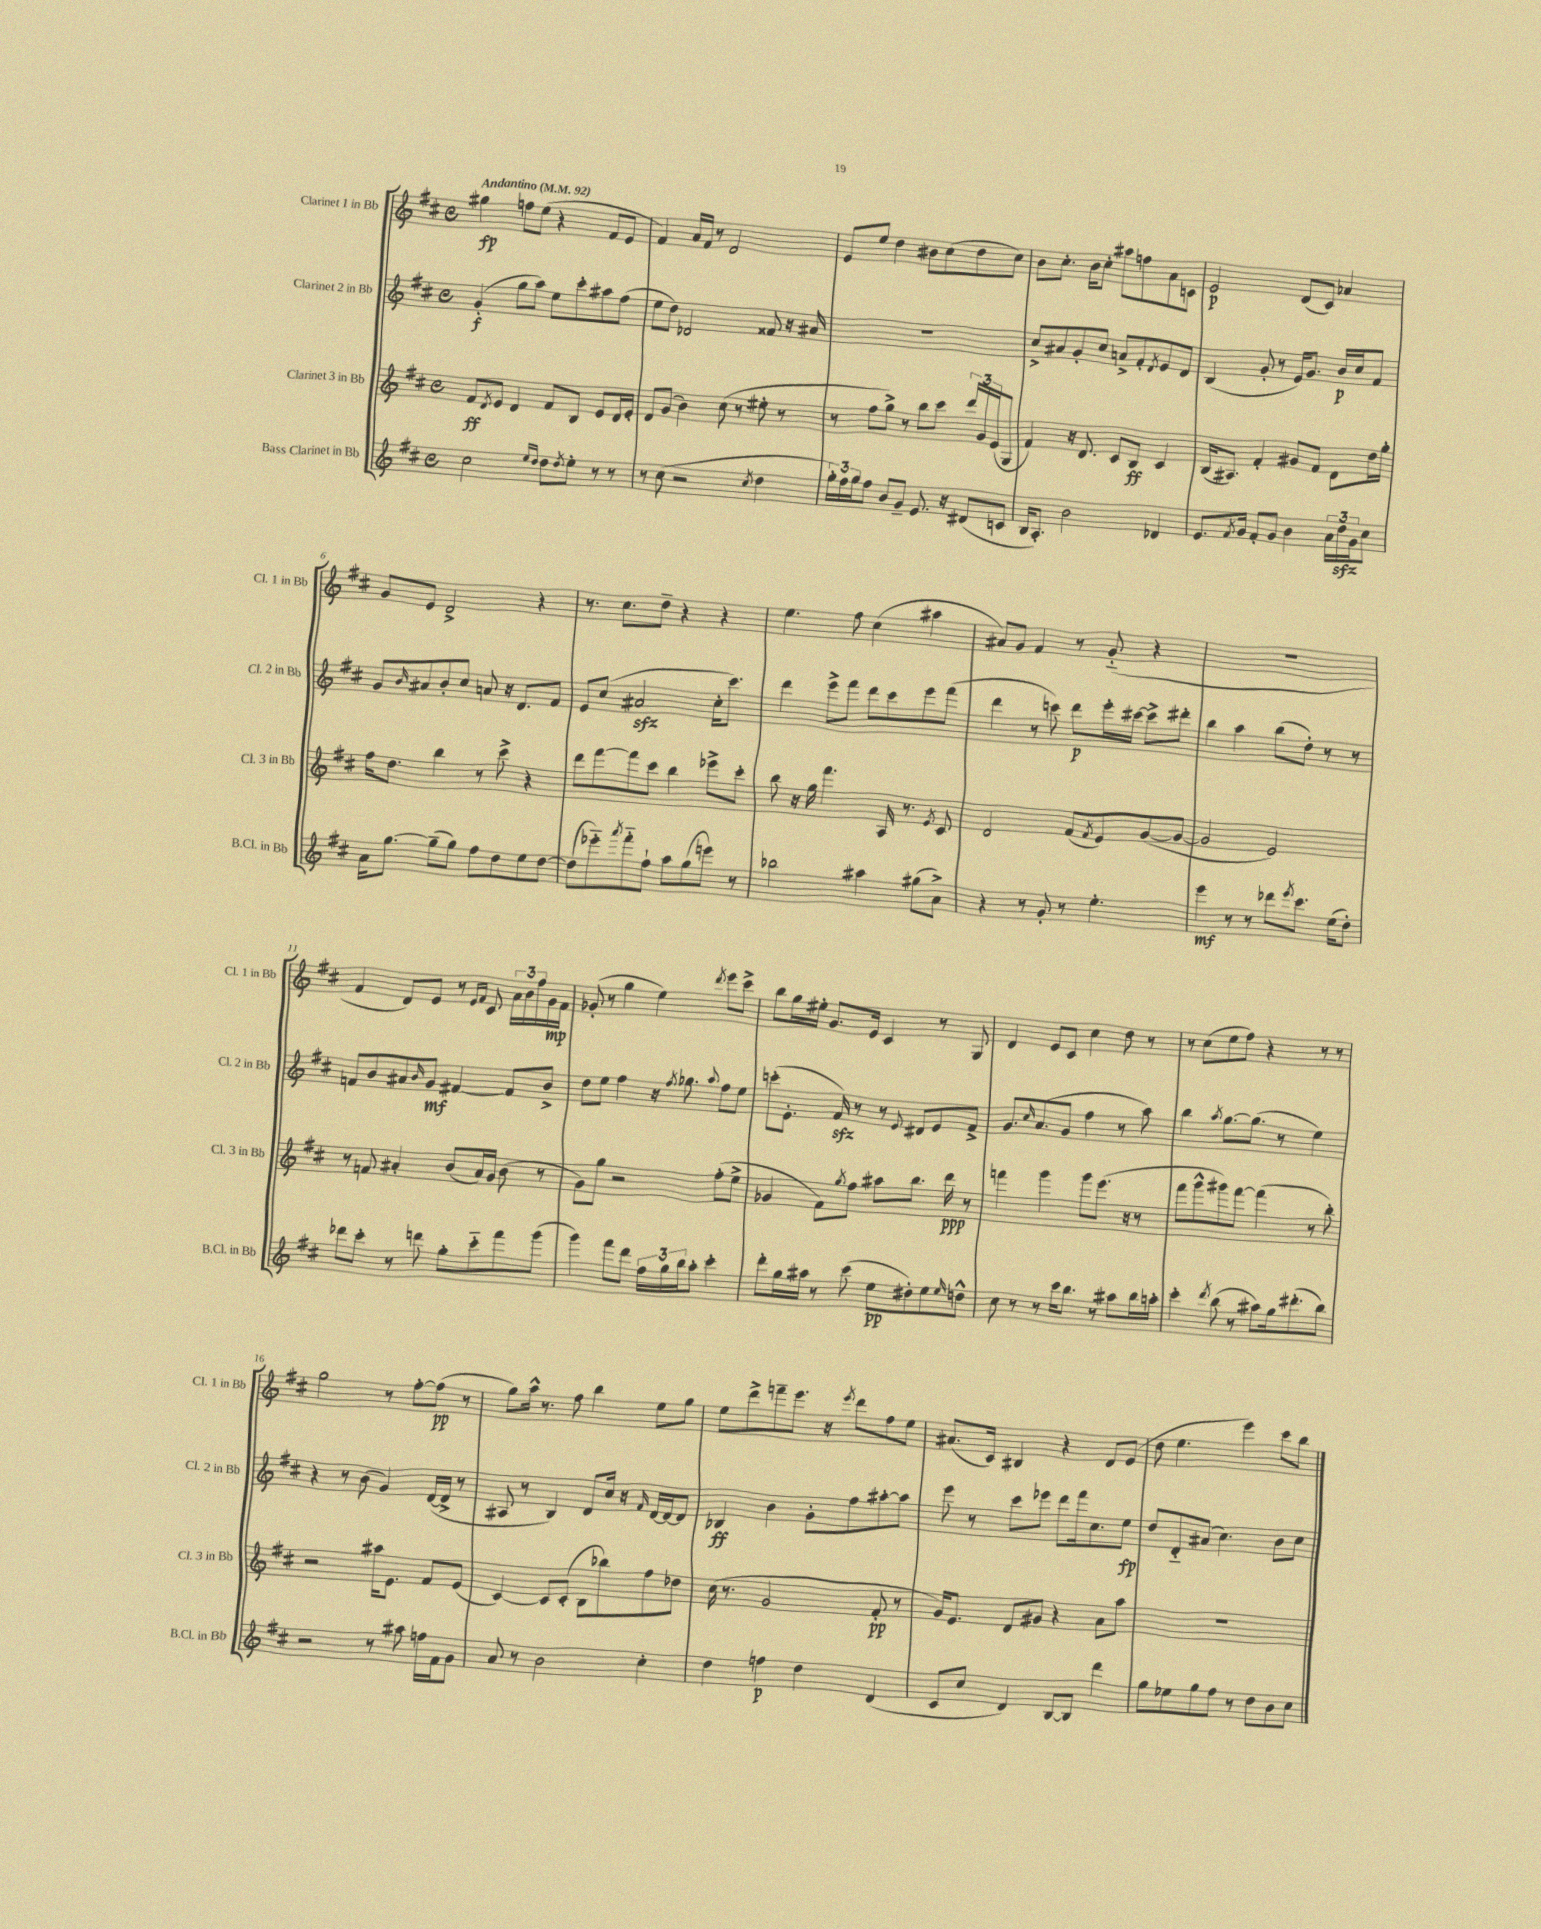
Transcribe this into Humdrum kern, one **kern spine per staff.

**kern	**kern	**kern	**kern
*staff4	*staff3	*staff2	*staff1
*clefG2	*clefG2	*clefG2	*clefG2
*k[f#c#]	*k[f#c#]	*k[f#c#]	*k[f#c#]
*M4/4	*M4/4	*M4/4	*M4/4
*met(c)	*met(c)	*met(c)	*met(c)
*MM92	*MM92	*MM92	*MM92
2cc#	8f#	(4g'	4gg#
.	8qd	.	.
.	8e	.	.
.	4d	8gg	8ff
.	.	8aa)	(8ee
16qqee	.	.	.
16qqdd	.	.	.
8dd	8f#	8ee	4r
8qdd	.	.	.
8ee'	8B	8ccc#'	.
8r	8e	8aa#	8f#
8r	16d	(8ff#	8e
.	16e'	.	.
=	=	=	=
8r	8d	8ee	4f#)
(8cc#	(8g	8dd)	.
2r	4b)	2d-	16a
.	.	.	16f#
.	.	.	8r
.	(8cc#	.	2d
.	8r	.	.
8qcc#	.	.	.
4dd	8ee#'	8f##	.
.	8r	16r	.
.	.	16a#	.
=	=	=	=
24gg')	8r	1r	8e
24ff#	.	.	.
24gg	.	.	.
8ff#	8ff#	.	8ee
8b	8gg^)	.	4dd
8g~	8r	.	.
8.e	8bb	.	8b#
.	8ccc#	.	(8cc#
16r	.	.	.
(8d#	24ddd	.	8dd
.	24g	.	.
.	(24e	.	.
8c	8G	.	8cc#)
=	=	=	=
16B	4f#)	8cc#^	8b
8.A')	.	.	.
.	.	8a#	8.cc#'
2b	16r	8g'	.
.	8.d	.	16b
.	.	8cc#	8cc#'
.	8c#	8a^	8aa#
.	8B	8f#'	8ff
.	.	8qd	.
4d-	4c#	8e	8a
.	.	8d	8c
=	=	=	=
8.e	(16B	(4B	2e
.	8.A#)	.	.
8qf#	.	.	.
16g	.	.	.
8f#'	4f#'	8g'	.
8g	.	8r	.
4b	8g#	16e)	(8d
.	.	8.g	.
.	8f#	.	8c#)
24a	8d	16b	4a-
24dd	.	.	.
.	.	16cc#	.
24g	.	.	.
8cc#	16dd	8f#	.
.	16gg'	.	.
=	=	=	=
16a	16ff#	8g	8g
[8.gg	8.dd	.	.
.	.	16qqb	.
.	.	8a#	8e
(8gg~]	4bb	8b'	2d^
8gg)	.	8cc#	.
8ff#	8r	8a	.
8dd	8ccc#^	16r	.
.	.	8.d	.
8ee	4r	.	4r
[8dd	.	8f#	.
=	=	=	=
(8dd]	8ddd	8e	8.r
8eee-'~)	[8fff#	(8cc#	.
.	.	.	8.cc#
8qaaa	.	.	.
8fff#'~	8fff#]	2a#	.
8ff#`	8ccc#	.	8dd~
8aa	4bb	.	4r
(8gg	.	.	.
8eee)	8eee-^	16cc#'	4r
.	.	8.ccc#)	.
8r	8ccc#'	.	.
=	=	=	=
2bb-	8bb	4ddd	4.ee
.	16r	.	.
.	16gg	.	.
.	4.fff#	8eee^	.
.	.	8fff#	8ff#
4aa#	.	8ddd	(4cc#
.	16A	8ccc#	.
.	8.r	.	.
(8gg#	.	8eee	4aa#
.	8qe	.	.
8a^)	8c#	(8fff#	.
=	=	=	=
4r	2d	4ddd	8a#)
.	.	.	8g
8r	.	8r	4f#
8g'	.	8ccc)	.
8r	(8f#	8ddd	8r
.	8qf#	.	.
4.ee'	8e)	16eee'	(8g'~
.	.	[16ccc#	.
.	([8g	8ccc#^]	4r
.	8g_	8ddd#'	.
=	=	=	=
4eee	2g]	4bb	1r
8r	.	4aa	.
8r	.	.	.
8ddd-	2e)	(8bb	.
8qeee	.	.	.
8.ccc#	.	8dd')	.
.	.	8r	.
(16ee	.	.	.
8dd')	.	8r	.
=	=	=	=
8ddd-	8r	8f	4f#
8ccc#'	8f	8b	.
8r	4a#'	8a#	8d)
.	.	16qqb	.
8ddd	.	8g	8e
8gg'	(8b	[4f#	8r
.	.	.	16qqe
.	.	.	16qqf#
8ccc#'~	16a#)	.	8c#
.	16g	.	.
8fff#	(8b	8f#]	24a
.	.	.	24b
.	.	.	24ff#
(8ggg	8r	8b^	16g
.	.	.	16f#
=	=	=	=
4ggg)	8g)	8dd	(8g-'
.	8gg	8ee	8r
8fff#	2r	4ff#	4gg
8ddd	.	.	.
24ff#	.	16r	4ee)
24gg	.	.	.
.	.	8qff#	.
.	.	8.gg-	.
24bb	.	.	.
8aa'	.	.	.
.	.	8qqaa	8qddd
4ccc#'	(8ff#'	8ff#	8eee
.	8ee^	8ee	8ccc#^
=	=	=	=
8ddd'	4g-	(8ccc'	8bb
16gg	.	8.e'	16gg
16aa#	.	.	16ee#'
8r	8f#)	.	8.g
.	.	16f#)	.
.	8qgg	.	.
(8ccc#	8ff#	8r	.
.	.	.	16e
8ee	8aa#	8r	4c#
.	.	8qqe	.
8dd#')	8.bb	8d#	.
8ee	.	8e	8r
.	16ddd	.	.
16qqee	.	.	.
8dd^^	8r	8f#^	8G
=	=	=	=
8cc#	4fff	8.g	4d
8r	.	.	.
.	.	16qqcc#	.
.	.	(8.a	.
8r	4ggg	.	8e
16ccc#	.	8g	8c#
8.bb	.	.	.
.	8ggg	4ff#	4cc#
8r	(8.eee	.	.
8aa#	.	8r	8dd
.	16r	.	.
16bb	8r	8aa)	8r
16aa'	.	.	.
=	=	=	=
4ccc#'	8fff#	4bb	8r
.	8ggg^^	.	(8cc#
8qddd	.	8qaa	.
(8bb	8ggg#)	[8.gg	8ee
8r	[8fff#	.	8ff#)
.	.	(8.gg]	.
8aa#)	(4fff#]	.	4r
16gg	.	8r	.
(8.ddd#'	.	.	.
.	8r	4ee)	8r
8bb)	8bb')	.	8r
=	=	=	=
2r	2r	4r	2gg
.	.	8r	.
.	.	(8b	.
8r	16aa#	4g)	8r
.	8.e	.	.
8aa#	.	.	[8ff#'
16ff	8f#	([16d	(8ff#]
16f#	.	16d^]	.
8g	(8e	8r	8r
=	=	=	=
8a	[4c#)	8A#	8gg)
8r	.	8r	16aa^^
.	.	.	8.r
2b	8c#]	4B)	.
.	(8c#'	.	8ff#
.	8B	8d	4bb
.	8bb-)	16cc#	.
.	.	16r	.
.	.	16qqf#	.
4cc#'	8ff#	[16d	8ee
.	.	16d_	.
.	8dd-	8d]	8gg
=	=	=	=
4dd	(16cc#	4B-	8ee
.	8.r	.	.
.	.	.	8ddd^
4ff	2g	4b	8fff~
.	.	.	8.eee
4dd	.	8g'	.
.	.	.	16r
.	.	.	8qeee
.	.	8ff#	8ddd
(4d	8f#'	[8aa#'	8ff#
.	8r	8aa#]	8ee
=	=	=	=
8c#	16g)	8eee	(8.a#
.	8.e	.	.
8cc#	.	8r	.
.	.	.	16c#)
4d)	8d	8ccc#	4B#
.	8g#	8eee-	.
[8B	4r	8ddd	4r
8B]	.	16fff#	.
.	.	8.cc#	.
4ddd	8a	.	8d
.	8aa	8ee	(8e
=	=	=	=
8gg	1r	8dd	8dd
8ee-	.	8d'~	4.ee
8gg	.	(8a#	.
8ff#	.	4.cc#)	.
8r	.	.	4eee)
8dd	.	.	.
8b	.	8b	8ccc#
8cc#	.	8cc#	8bb
==	==	==	==
*-	*-	*-	*-
